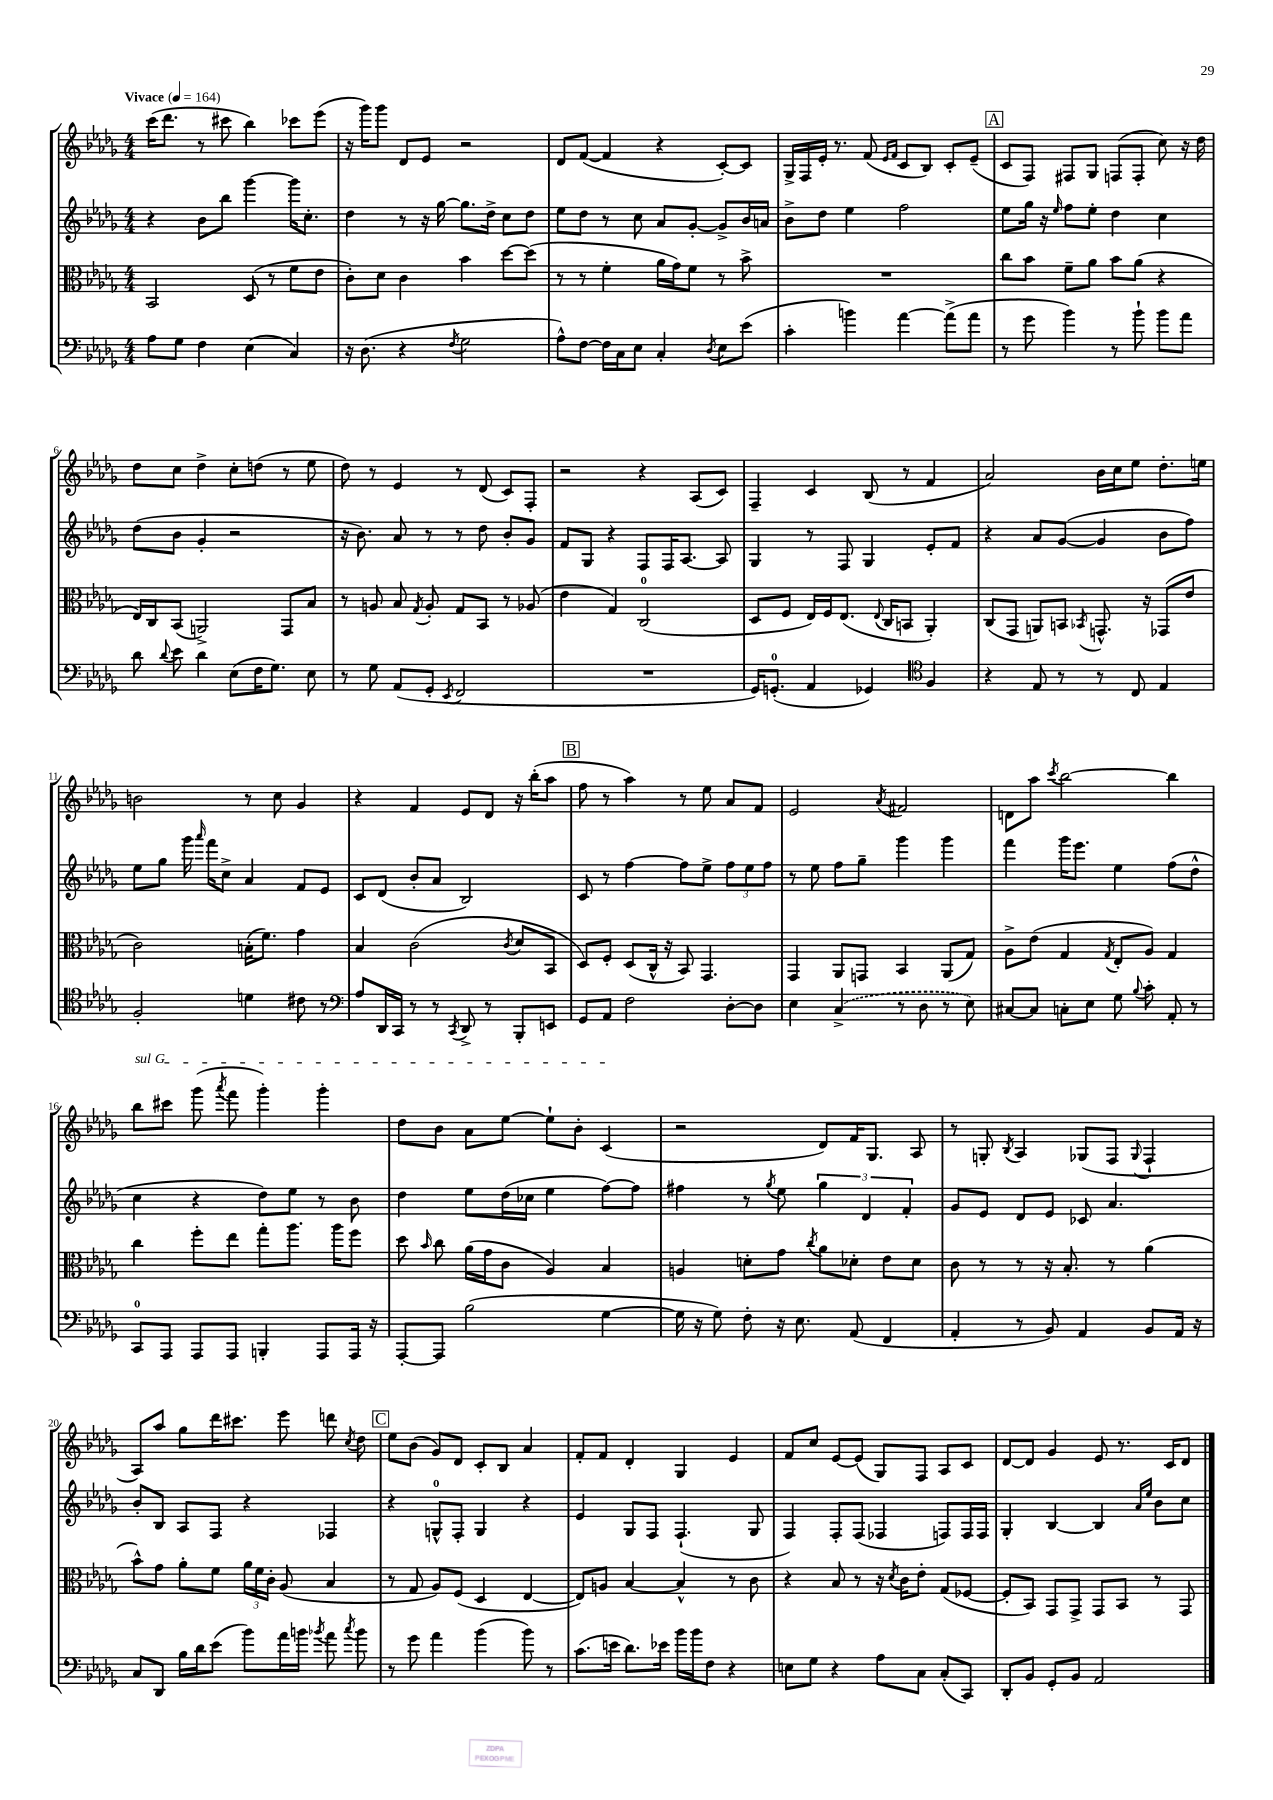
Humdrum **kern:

**kern	**kern	**kern	**kern
*staff4	*staff3	*staff2	*staff1
*clefF4	*clefC3	*clefG2	*clefG2
*k[b-e-a-d-g-]	*k[b-e-a-d-g-]	*k[b-e-a-d-g-]	*k[b-e-a-d-g-]
*M4/4	*M4/4	*M4/4	*M4/4
*MM164	*MM164	*MM164	*MM164
8A-\L	2BB-/	4r	(16ccc\LK
.	.	.	8.ddd-\J
8G-\J	.	.	.
4F\	.	8b-\L	8r
.	.	8bb-\J	8ccc#\
(4E-\	(8D-/	[4ggg-\	4bb-\)
.	8r	.	.
4C/)	8f\L	16ggg-\]LK	8ccc-\L
.	.	8.cc'\J	.
.	8e-\J	.	(8eee-\J
=	=	=	=
16r	8c'\L)	4dd-\	16r
(8.D-\	.	.	16ggg-\LK)
.	8d-\J	.	8ggg-\J
4r	4c\	8r	8d-/L
.	.	16r	8e-/J
.	.	[16gg-\	.
8qF/	.	.	.
2G-\	4b-\	8.gg-\]L	2r
.	.	16dd-^\Jk	.
.	[8dd-\L	8cc\L	.
.	(8dd-\]J	8dd-\J	.
=	=	=	=
8A-^^\L)	8r	8ee-\L	8d-/L
[8F\J	8r	8dd-\J	([8f/J
16F\]LL	4f'\	8r	4f/]
16C\J	.	.	.
8E-\J	.	8cc\	.
4C'/	16a-\LL	8a-/L	4r
.	16g-\J)	.	.
.	8f\J	[8g-'/J	.
8qD-/	.	.	.
8E-\L	8r	8g-^/]L	[8c'/L)
(8e-\J	8b-^\	16b-/L	8c/]J
.	.	16a/JJ	.
=	=	=	=
4c'\	1r	8b-^\L	16G-^/LL
.	.	.	16F/
.	.	8dd-\J	16e-'/JJ
.	.	.	8.r
4b\)	.	4ee-\	.
.	.	.	(8f/
.	.	.	16qqe-/LL
.	.	.	16qqf/JJ
[4a-\	.	2ff\	8c/L
.	.	.	8B-/J)
(8a-^\]L	.	.	8c'/L
8a-\J	.	.	(8e-~/J
=	=	=	=
8r	8cc\L	8ee-\L	8c/L
8g-\	8b-\J	16gg-\Jk	8F/J)
.	.	16r	.
.	.	16qqee-/	.
4b-\)	8f~\L	8ff\L	8F#/L
.	8a-\J	8ee-'\J	8G-/J
8r	8b-\L	4dd-\	(8F/L
8b-`\	(8a-\J	.	8F'/J
8b-\L	4r	4cc\	8cc\)
8a-\J	.	.	16r
.	.	.	16dd-\
=	=	=	=
8d-\	16E-/LL)	(8dd-\L	8dd-\L
.	16C/J	.	.
8qqd-/	.	.	.
8e-\	(8BB-/J	8b-\J	8cc\J
4d-\	2AA^/)	4g-'/	4dd-^\
(8E-\L	.	2r	8cc'\L
16F\K	.	.	(8dd\J
8.G-\J)	.	.	.
.	8GG-/L	.	8r
8E-\	8B-/J	.	8ee-\
=	=	=	=
8r	8r	16r	8dd-\)
.	.	8.b-\)	.
8G-\	8A/	.	8r
(8AA-/L	8B-/	8a-/	4e-/
.	8qG-/	.	.
8GG-'/J	8A'/	8r	.
8qEE-/	.	.	.
2FF/	8G-/L	8r	8r
.	8BB-/J	8dd-\	(8d-/
.	8r	8b-'/L	8c/L)
.	(8A-/	8g-/J	8F'/J
=	=	=	=
1r	4e-\	8f/L	2r
.	.	8G-/J	.
.	4G-/)	4r	.
.	(2C/	8F/L	4r
.	.	16F/K	.
.	.	[8.A-/J	.
.	.	.	(8A-/L
.	.	8A-/]	8c/J)
=	=	=	=
16GG-/LK)	8D-/L	4G-/	4F~/
(8.GG'/J	.	.	.
.	8F/J	.	.
4AA-/	16E-/LL)	8r	4c/
.	16F/J	.	.
.	(8.E-/J	8F/	.
4GG-/)	.	4G-/	(8B-/
.	8qqE-/	.	.
.	16C/LK	.	.
.	8BB/J	.	8r
*clefC4	*	*	*
4F/	4AA-'/)	8e-'/L	4f/
.	.	8f/J	.
=	=	=	=
4r	(8C/L	4r	2a-/)
.	8GG-/J	.	.
8E-/	8AA/L)	8a-/L	.
8r	8BB/J	([8g-/J	.
.	8qBB-/	.	.
8r	8.GG^^/	4g-/]	16b-\LL
.	.	.	16cc\J
8C/	.	.	8ee-\J
.	16r	.	.
4E-/	(8GG-/L	8b-\L	8.dd-'\L
.	8e-/J	8ff\J)	.
.	.	.	16ee\Jk
=	=	=	=
2F'/	2c\)	8ee-\L	2b\
.	.	8gg-\J	.
.	.	16ggg-\	.
.	.	16qqaaa-/	.
.	.	16fff\LK	.
.	.	8cc^\J	.
4d\	(16B'\LK	4a-/	8r
.	8.f\J)	.	.
.	.	.	8cc\
8c#\	4g-\	8f/L	4g-/
8r	.	8e-/J	.
=	=	=	=
*clefF4	*	*	*
8A-/L	4B-/	8c/L	4r
16DD-/L	.	(8d-/J	.
16CC/JJ	.	.	.
8r	(2c\	8b-'/L	4f/
8r	.	8a-/J	.
8qCC/	.	.	.
8DD-^/	.	2B-/)	8e-/L
8r	.	.	8d-/J
.	8qc/	.	.
8BBB-'/L	8d-/L	.	16r
.	.	.	(16bb-'\LK
8EE/J	8BB-/J	.	8aa-\J
=	=	=	=
8GG-/L	8D-/L)	8c/	8ff\
8AA-/J	8F'/J	8r	8r
2F\	(8D-/L	[4ff\	4aa-\)
.	16C^^/Jk	.	.
.	16r	.	.
.	8BB-/)	8ff\]L	8r
.	4.GG-/	8ee-^\J	8ee-\
[8D-'\L	.	12ff\L	8a-/L
.	.	12ee-\	.
8D-\]J	.	.	8f/J
.	.	12ff\J	.
=	=	=	=
4E-\	4GG-/	8r	2e-/
.	.	8ee-\	.
(4C^/	8AA-/L	8ff\L	.
.	8GG/J	8gg-~\J	.
.	.	.	8qa-/
8r	4BB-/	4ggg-\	2f#/
8D-\	.	.	.
8r	(8AA-/L	4ggg-\	.
8E-\)	8G-/J)	.	.
=	=	=	=
[8C#/L	8A-^\L	4fff\	8d\L
8C#/]J	(8e-\J	.	8aa-\J
.	.	.	8qccc/
8C'\L	4G-/	16ggg-\LK	[2bb-\
.	.	8.eee-\J	.
8E-\J	.	.	.
.	8qG-/	.	.
8G-\	8E-'/L	4ee-\	.
8qqB-/	.	.	.
8c'\	8A-/J)	.	.
8AA-'/	4G-/	(8ff\L	4bb-\]
8r	.	8dd-^^\J	.
=	=	=	=
8CC/L	4cc\	4cc\	8bb-\L
8AAA-/J	.	.	8ccc#\J
8AAA-/L	8ff'\L	4r	(8ggg-\
.	.	.	8qaaa-/
8AAA-/J	8ee-\J	.	8fff\
4BBB'/	8gg-'\L	8dd-\L)	4ggg-'\)
.	8.aa-\J	8ee-\J	.
8AAA-/L	.	8r	4ggg-'\
.	16aa-\LK	.	.
16AAA-/Jk	8ff\J	8b-\	.
16r	.	.	.
=	=	=	=
[8AAA-'/L	8dd-\	4dd-\	8dd-\L
.	16qqb-/	.	.
8AAA-/]J	8cc\	.	8b-\J
(2B-\	(16a-\LL	8ee-\L	8a-\L
.	16g-\J	.	.
.	8c\J	(16dd-\L	[8ee-\J
.	.	16cc-\JJ	.
.	4A-/)	4ee-\	8ee-`\]L
.	.	.	8b-'\J
[4G-\	4B-/	[8ff\L)	(4c/
.	.	8ff\]J	.
=	=	=	=
16G-\]	4A/	4ff#\	2r
16r	.	.	.
8G-\)	.	.	.
8F'\	8d'\L	8r	.
.	.	8qgg-/	.
16r	8g-\J	8ee-\	.
8.E-\	.	.	.
.	8qcc/	.	.
.	8a-\L	6gg-\	8d-/L)
(8AA-/	8d-'\J	.	16f/K
.	.	6d-/	.
.	.	.	8.G-/J
4FF/	8e-\L	.	.
.	.	6f'/	.
.	8d-\J	.	8A-/
=	=	=	=
4AA-'/	8c\	8g-/L	8r
.	8r	8e-/J	8G'/
.	.	.	8qB-/
8r	8r	8d-/L	4A-/
8BB-/)	16r	8e-/J	.
.	8.B-'/	.	.
4AA-/	.	8c-/	(8G-/L
.	8r	4.a-/	8F/J
.	.	.	8qqG-/
8BB-/L	(4a-\	.	4F`/
16AA-/Jk	.	.	.
16r	.	.	.
=	=	=	=
8C/L	8b-^^\L)	8b-'/L	8A-/L)
8DD-/J	8g-\J	8B-/J	8aa-/J
16B-\LL	8a-'\L	8A-/L	8gg-\L
16d-\J	.	.	.
(8e-\J	8f\J	8F/J	16ddd-\K
.	.	.	8.ccc#\J
8b-\L)	24a-\LL	4r	.
.	24f\	.	.
.	24c'\JJ	.	.
16a-\L	(8A-/	.	8eee-\
16b\JJ	.	.	.
8qb-/	.	.	.
8a-\	4B-/	4F-/	8ddd\
8qcc/	.	.	8qcc/
8b-\	.	.	8dd-\
=	=	=	=
8r	8r	4r	8ee-\L
8g-\	8G-/	.	(8b-\J
4a-\	8A-/L)	8G^^/L	8g-/L)
.	(8F/J	8F'/J	8d-/J
(4b-\	4D-/	4G/	8c'/L
.	.	.	8B-/J
8b-\)	[4E-/	4r	4a-/
8r	.	.	.
=	=	=	=
(8.c\L	8E-/]L)	4e-/	8f'/L
.	8A/J	.	8f/J
16e\Jk	.	.	.
8.d-\L)	[4B-/	8G-/L	4d-'/
.	.	8F/J	.
16e-\Jk	.	.	.
16b-\LL	4B-^^/]	(4.F`/	4G-/
16b-\J	.	.	.
8F\J	.	.	.
4r	8r	.	4e-/
.	8c\	8G-/	.
=	=	=	=
8E\L	4r	4F/)	8f/L
8G-\J	.	.	8cc/J
4r	8B-/	8F'/L	[8e-/L
.	8r	(8F/J	(8e-/]J
8A-\L	16r	4F-/	8G-/L)
.	8qd-/	.	.
.	16c\LK	.	.
8C\J	8e-'\J	.	8F/J
(8C'/L	(8G-/L	8F/L)	8A-/L
8CC/J)	[8F-/J	16F/L	8c/J
.	.	16F/JJ	.
=	=	=	=
8DD-'/L	8F-'/]L	4G-'/	[8d-/L
8BB-/J	8BB-/J)	.	8d-/]J
8GG-'/L	8GG-/L	[4B-/	4g-/
8BB-/J	8GG-^/J	.	.
2AA-/	8GG-/L	4B-/]	8e-/
.	8BB-/J	.	8.r
.	.	16qqa-/LL	.
.	.	16qqee-/JJ	.
.	8r	8b-\L	.
.	.	.	16c/LK
.	8GG-/	8cc\J	8d-/J
==	==	==	==
*-	*-	*-	*-
